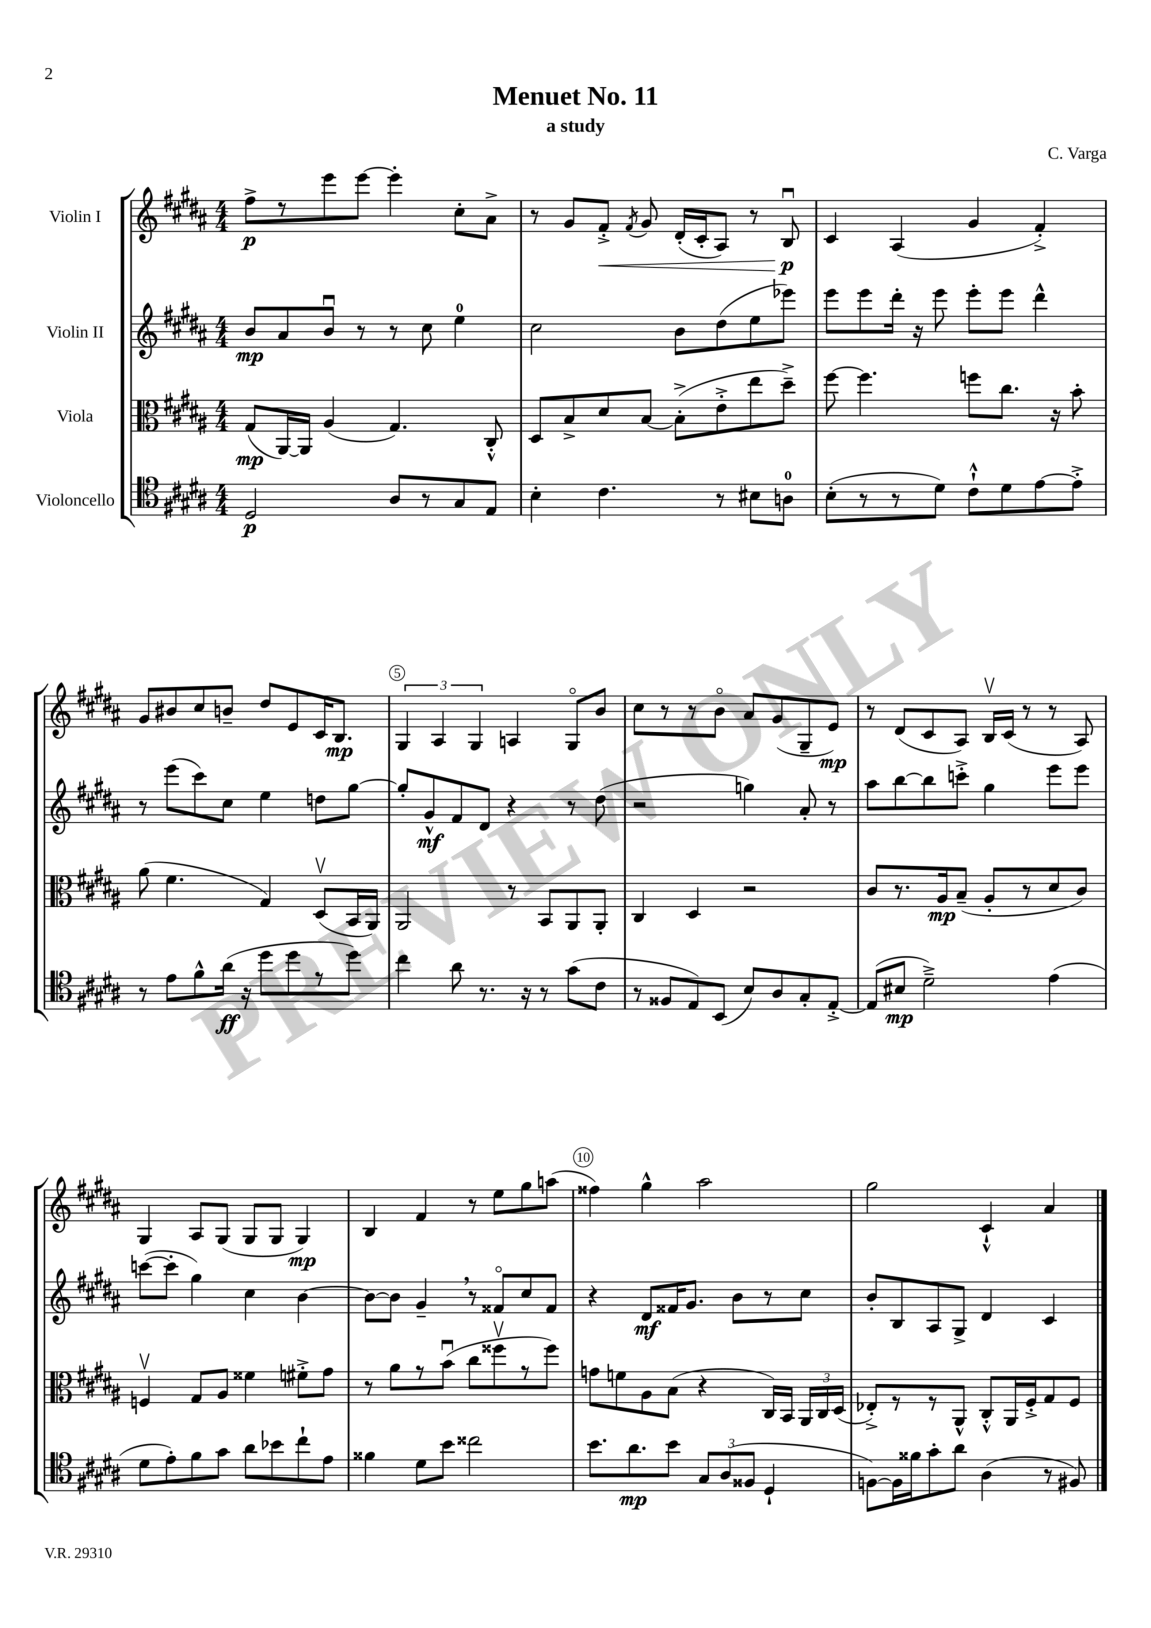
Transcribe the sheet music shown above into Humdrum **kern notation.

**kern	**kern	**kern	**kern
*staff4	*staff3	*staff2	*staff1
*clefC4	*clefC3	*clefG2	*clefG2
*k[f#c#g#d#a#]	*k[f#c#g#d#a#]	*k[f#c#g#d#a#]	*k[f#c#g#d#a#]
*M4/4	*M4/4	*M4/4	*M4/4
2D#	(8G#	8b	8ff#^
.	[16AA#)	8a#	8r
.	16AA#]	.	.
.	(4A#	8bu	8eee
.	.	8r	[8eee
8A#	4.G#)	8r	4eee']
8r	.	8cc#	.
8G#	.	4ee	8cc#'
8E	8C#'^^	.	8a#^
=	=	=	=
4B'	8D#	2cc#	8r
.	8B^	.	8g#
4.c#	8d#	.	8f#'^
.	.	.	8qf#
.	[8B	.	8g#
.	(8B'^]	8b	(16d#'
.	.	.	16c#'
8r	8e'^	(8dd#	8A#)
8B#	8ee	8ee	8r
8A	8dd#~^)	8eee-)	8Bu
=	=	=	=
(8B'	[8ff#	8eee	4c#
8r	4.ff#]	8eee	.
8r	.	16ddd#'	(4A#
.	.	16r	.
8d#)	.	8eee	.
8c#`^^	8ff	8eee'	4g#
8d#	8.cc#	8eee	.
[8e	.	4ddd#^^	4f#'^)
.	16r	.	.
8e'^]	8b'	.	.
=	=	=	=
8r	(8a#	8r	8g#
8e	4.f#	(8eee	8b#
8f#^^	.	8ccc#)	8cc#
(16a#	.	8cc#	8b~
16r	.	.	.
8dd#	4G#)	4ee	8dd#
8dd#	.	.	8e
8r	(8D#v	8dd	16c#
.	.	.	8.B
8dd#)	16BB	[8gg#	.
.	16AA#)	.	.
=	=	=	=
4cc#	2AA#	8gg#']	6G#
.	.	8g#^^	.
.	.	.	6A#
8a#	.	8f#	.
.	.	.	6G#
8.r	.	8d#	.
.	8r	4r	4A
16r	.	.	.
8r	8BB	.	.
(8g#	8AA#	8r	8G#o
8c#	8AA#'	(8dd#	8b
=	=	=	=
8r	4C#	2r	8cc#
8F##	.	.	8r
8E)	4D#	.	8r
(8BB	.	.	8bo
8B)	2r	4gg)	8a#
8A#	.	.	(8g#
8G#'	.	8a#'	8G#~
[8E'^	.	8r	8e)
=	=	=	=
(8E]	8c#	8aa#	8r
8B#	8.r	[8bb	(8d#
2d#~^)	.	8bb]	8c#
.	16A#	.	.
.	(8B~	8ccc'^	8A#)
.	8A#'	4gg#	16Bv
.	.	.	(16c#
.	8r	.	8r
(4e	8d#	8eee	8r
.	8c#)	8eee	8A#)
=	=	=	=
8d#	4Fv	([8ccc	4G#
8e')	.	8ccc']	.
8f#	8G#	4gg#)	8A#
8g#	8A#	.	(8G#
8a#	4f##	4cc#	8G#
8b-	.	.	8G#
8cc#`	8f#'^	[4b	4G#)
8e	8g#	.	.
=	=	=	=
4f##	8r	8b_	4B
.	8a#	8b]	.
8d#	8r	4g#~	4f#
8b	(8bu	.	.
2cc##	8cc#	8r	8r
.	8ff##v	8f##o	8ee
.	8r	8cc#	8gg#
.	8ff##)	8f##	(8aa
=	=	=	=
8.b	8g	4r	4ff##)
.	8f	.	.
8.a#	.	.	.
.	8A#	8d#	4gg#^^
8b	(8B	16f##	.
.	.	8.g#	.
12G#	4r	.	2aa#
(12A#	.	.	.
.	.	8b	.
12F##	.	.	.
4D#`	16C#)	8r	.
.	16BB	.	.
.	24AA#	8cc#	.
.	24C#	.	.
.	(24D#	.	.
=	=	=	=
[8F)	8E-'^)	8b'	2gg#
16F]	8r	8B	.
16f##	.	.	.
8g#'	8r	8A#	.
8a#	8AA#^^	8G#^	.
(4A#	8C#'^^	4d#	4c#`^^
.	16AA#	.	.
.	16F#'^	.	.
8r	8G#	4c#	4a#
8F#)	8F#	.	.
==	==	==	==
*-	*-	*-	*-
